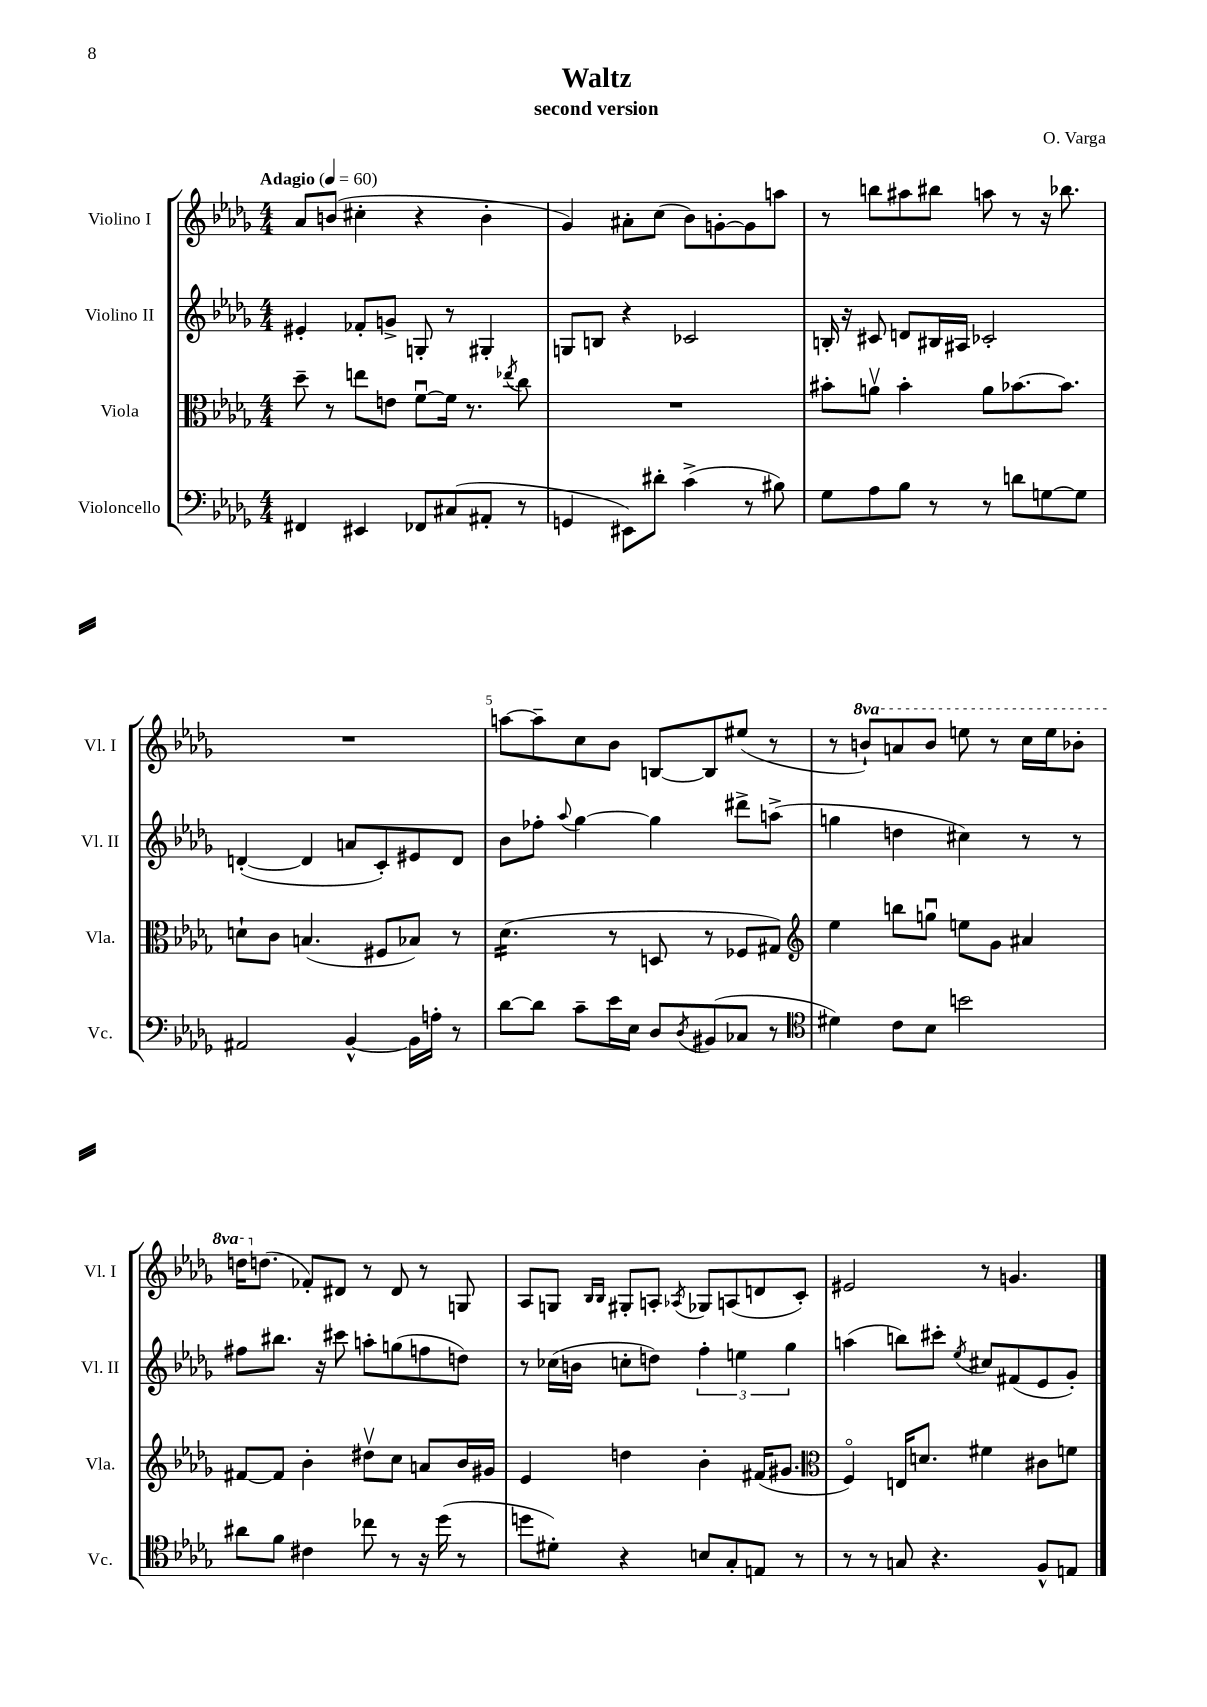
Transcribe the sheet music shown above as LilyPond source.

\header { title = "Waltz" composer = "O. Varga" subtitle = "second version" }
<<
\new StaffGroup <<
\new Staff = "s0" \with { instrumentName = "Violino I" shortInstrumentName = "Vl. I" } {
    \clef treble \key des \major \numericTimeSignature \time 4/4 \set Staff.ottavationMarkups = #ottavation-simple-ordinals \tempo "Adagio" 4 = 60
    aes'8 b'8( cis''4-. r4 b'4-. |
    ges'4) ais'8-. c''8( bes'8) g'8~-. g'8 a''8 |
    r8 b''8 ais''8 bis''8 a''8 r8 r16 bes''8. |
    R1 |
    a''8~ a''8-- c''8 bes'8 b8~ b8 eis''8( r8 |
    r8 \ottava #1 b''8-!) a''8 b''8 e'''8 r8 c'''16 e'''16 bes''8-. |
    d'''16 \ottava #0 d''8.( fes'8-.) dis'8 r8 dis'8 r8 g8 |
    aes8 g8 \grace { bes16 bes16 } gis8-. a8-. \acciaccatura { aes8 } ges8 a8( d'8 c'8-.) |
    eis'2 r8 g'4. \bar "|." |
}
\new Staff = "s1" \with { instrumentName = "Violino II" shortInstrumentName = "Vl. II" } {
    \clef treble \key des \major \numericTimeSignature \time 4/4
    eis'4-. fes'8-. g'8-> g8-. r8 gis4-. |
    g8 b8 r4 ces'2 |
    b16-. r16 cis'8 d'8 bis16 ais16 ces'2-. |
    d'4~-.( d'4 a'8 c'8-.) eis'8 d'8 |
    bes'8 fes''8-. \appoggiatura { aes''8 } ges''4~ ges''4 dis'''8-> a''8->( |
    g''4 d''4 cis''4) r8 r8 |
    fis''8 bis''8. r16 cis'''8 a''8-. g''8( f''8 d''8) |
    r8 ces''16( b'16 c''8-. d''8) \tuplet 3/2 { f''4-. e''4 ges''4 } |
    a''4( b''8) cis'''8-. \acciaccatura { ees''8 } cis''8 fis'8( ees'8 ges'8-.) \bar "|." |
}
\new Staff = "s2" \with { instrumentName = "Viola" shortInstrumentName = "Vla." } {
    \clef alto \key des \major \numericTimeSignature \time 4/4
    des''8-- r8 e''8 e'8 f'8~\downbow f'16 r8. \acciaccatura { ees''8 } c''8 |
    R1 |
    bis'8-. a'8\upbow bis'4-. a'8 bes'8.~ bes'8. |
    d'8-! c'8 b4.( fis8 bes8) r8 |
    des'4.:16( r8 d8 r8 fes8 gis8) |
    \clef treble ees''4 b''8 g''8\downbow e''8 ges'8 ais'4 |
    fis'8~ fis'8 bes'4-. dis''8\upbow c''8 a'8 bes'16 gis'16 |
    ees'4 d''4 bes'4-. fis'16( gis'8. |
    \clef alto f4\flageolet) e16 d'8. fis'4 cis'8 f'8 \bar "|." |
}
\new Staff = "s3" \with { instrumentName = "Violoncello" shortInstrumentName = "Vc." } {
    \clef bass \key des \major \numericTimeSignature \time 4/4
    fis,4 eis,4 fes,8 cis8( ais,8-. r8 |
    g,4 eis,8) dis'8-. c'4->( r8 bis8) |
    ges8 aes8 bes8 r8 r8 d'8 g8~ g8 |
    ais,2 bes,4~-^ bes,16 a16-. r8 |
    des'8~ des'8 c'8-- ees'16 ees16 des8 \acciaccatura { des8 } bis,8( ces8 r8 |
    \clef tenor dis'4) c'8 bes8 b'2 |
    ais'8 f'8 cis'4 ces''8 r8 r16 des''16( r8 |
    d''8 dis'8-.) r4 b8 ges8-. e8 r8 |
    r8 r8 g8 r4. f8-^ e8 \bar "|." |
}
>>
>>
\layout { \context { \Score \override BarNumber.break-visibility = ##(#f #t #t) barNumberVisibility = #(every-nth-bar-number-visible 5) } }
